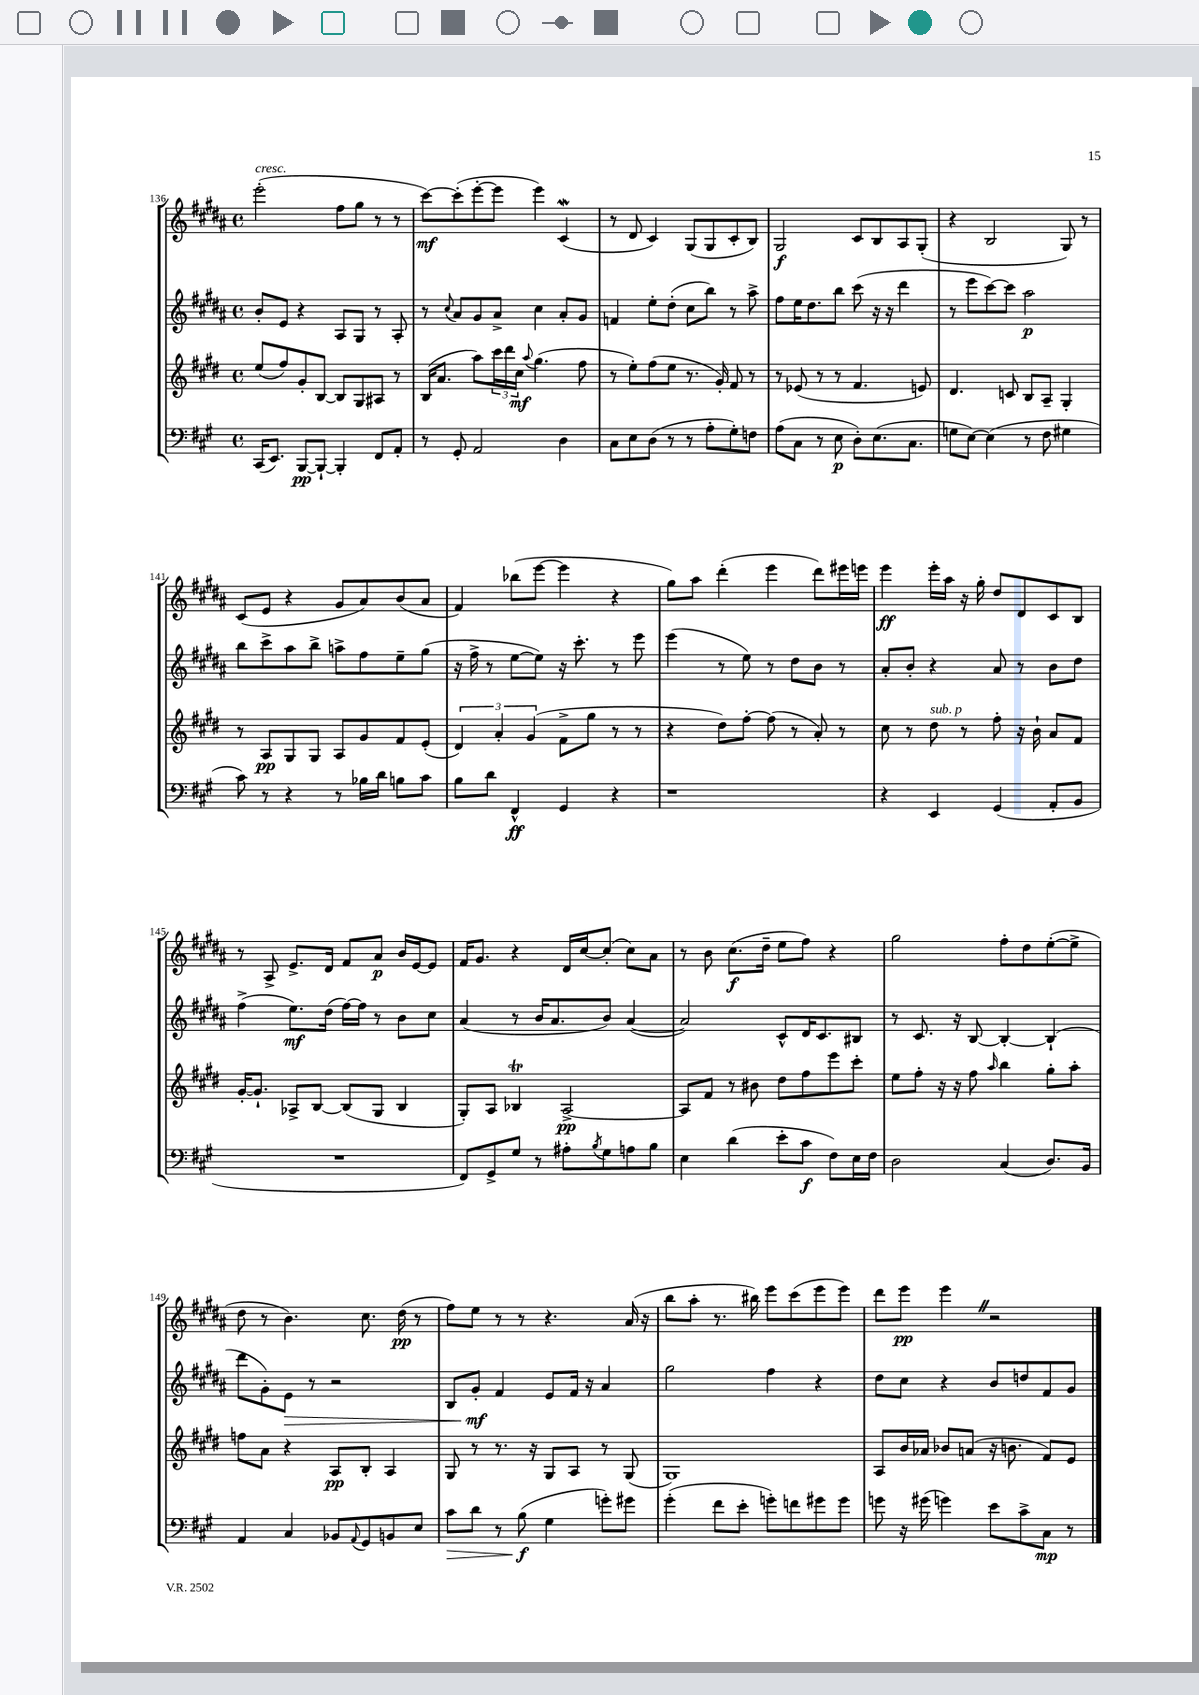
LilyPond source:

<<
\new StaffGroup <<
\new Staff = "s0" {
    \clef treble \key b \major \defaultTimeSignature \time 4/4
    e'''2-.^\markup { \italic "cresc." }( fis''8 gis''8 r8 r8 |
    cis'''8~\mf) cis'''8-.( e'''8~-. e'''8 e'''4) cis'4\mordent( |
    r8 dis'8 cis'4) gis8( gis8 cis'8-. b8) |
    gis2\f cis'8 b8 ais8 gis8-.( |
    r4 b2 gis8) r8 |
    cis'8( e'8 r4 gis'8 ais'8) b'8( ais'8 |
    fis'4) bes''8( e'''8~ e'''4 r4 |
    gis''8) ais''8 dis'''4-.( e'''4 dis'''8) eis'''16 e'''16 |
    e'''4\ff e'''16-. ais''16 r16 gis''16-. dis''8 dis'8 cis'8 b8 |
    r8 ais8-> e'8.-> dis'16 fis'8 ais'8\p b'16 e'16~ e'8 |
    fis'16 gis'8. r4 dis'16 cis''16~ cis''8-.( cis''8) ais'8 |
    r8 b'8 cis''8.\f( dis''16-- e''8 fis''8) r4 |
    gis''2 fis''8-. dis''8 e''8~-.( e''8-> |
    dis''8 r8 b'4.) cis''8. dis''16\pp( r8 |
    fis''8) e''8 r8 r8 r4. ais'16( r16 |
    b''8 ais''8-. r8. bis''16) e'''8 cis'''8( e'''8 e'''8) |
    dis'''8 e'''8\pp e'''4 \once \override BreathingSign.text = \markup { \musicglyph "scripts.caesura.straight" } \breathe r2 \bar "|." |
}
\new Staff = "s1" {
    \clef treble \key b \major \defaultTimeSignature \time 4/4
    b'8-. e'8 r4 ais8 gis8 r8 ais8-. |
    r8 \appoggiatura { cis''8 } ais'8 gis'8 ais'8-> cis''4 ais'8-. gis'8 |
    f'4 e''8-. dis''8-.( cis''8 b''8) r8 ais''8-> |
    fis''8 e''16 dis''8. b''8 cis'''8( r16 r16 dis'''4 |
    r8 e'''8 cis'''8~) cis'''8 ais''2\p |
    b''8 cis'''8-> ais''8 b''8-> a''8-> fis''8 e''8-- gis''8( |
    r16 fis''16-> r8 e''8~ e''8) r16 cis'''8.-. r8 e'''8 |
    e'''4( r8 e''8) r8 dis''8 b'8 r8 |
    ais'8-. b'8-. r4 ais'8 r8 b'8 dis''8 |
    fis''4->( e''8.\mf) dis''16( fis''16~) fis''16 r8 b'8 cis''8 |
    ais'4( r8 b'16 ais'8. b'8) ais'4~( |
    ais'2) cis'8-^ dis'16 cis'8. bis8 |
    r8 cis'8. r16 b8~ b4~-. b4-!( |
    dis'''8 gis'8-.) e'8\> r8 r2 |
    b8 gis'8-.\mf\! fis'4 e'8 fis'16 r16 ais'4 |
    gis''2 fis''4 r4 |
    dis''8 cis''8 r4 b'8 d''8 fis'8 gis'8 \bar "|." |
}
\new Staff = "s2" {
    \clef treble \key e \major \defaultTimeSignature \time 4/4
    e''8( fis''8) gis'8-. b8~ b8 gis8 ais8 r8 |
    b16( a'8. a''8) \tuplet 3/2 { cis'''16 dis'''16 cis''16\mf } \appoggiatura { a''8 } gis''4.( fis''8 |
    r8 e''8-.) fis''8( e''8 r8. gis'16-.) fis'8 r8 |
    r8 ees'8( r8 r8 fis'4. e'8) |
    dis'4. c'8 b8 a8-- gis4-. |
    r8 a8\pp gis8 gis8 a8 gis'8 fis'8 e'8-.( |
    \tuplet 3/2 { dis'4) a'4-. gis'4( } fis'8-> gis''8 r8 r8 |
    r4 dis''8) fis''8~-. fis''8( r8 a'8-.) r8 |
    cis''8 r8 dis''8^\markup { \italic "sub. p" } r8 fis''8-. r16 b'16-! a'8 fis'8 |
    gis'16~-. gis'8.-! aes8-> b8~ b8( gis8 b4 |
    gis8-.) a8 bes4\trill a2~->\pp |
    a8 fis'8 r8 bis'8 dis''8 fis''8 e'''8 cis'''8-. |
    e''8 fis''8-. r16 r16 fis''8 \grace { a''16 } b''4 gis''8-. a''8-. |
    f''8 a'8 r4 a8\pp b8-. a4 |
    gis8 r8 r8. r16 gis8 a8 r8 gis8( |
    gis1) |
    a8 b'16 aes'16 bes'8 a'8( r16 b'8. fis'8) e'8 \bar "|." |
}
\new Staff = "s3" {
    \clef bass \key a \major \defaultTimeSignature \time 4/4
    cis,16( e,8.) b,,8~\pp b,,8~-! b,,4-. fis,8 a,8-. |
    r8 gis,8-. a,2 d4 |
    cis8 e8 d8( r8 r8 a8-. gis8-.) f8 |
    a8( cis8 r8 e8\p d8-.) e8.( cis8. |
    g8 e8~) e4( r8 fis8 gis4 |
    cis'8) r8 r4 r8 bes16 d'16 b8 cis'8 |
    b8 d'8 fis,4-^\ff gis,4 r4 |
    r1 |
    r4 e,4 gis,4( a,8-. b,8 |
    R1 |
    fis,8) gis,8-> gis8 r8 ais8-. \acciaccatura { b8 } gis8 a8 b8 |
    e4 d'4( e'8-. cis'8\f fis8) e16 fis16 |
    d2 cis4( d8.) b,16 |
    a,4 cis4 bes,8 \appoggiatura { a,8 } gis,8 b,8 e8 |
    cis'8\> d'8 r8 b8\f\!( gis4 g'8-.) gis'8 |
    gis'4-.( fis'8 e'8-. g'8-.) f'8 gis'8 gis'8 |
    g'8 r16 gis'16( g'4) e'8 cis'8-> cis8\mp r8 \bar "|." |
}
>>
>>
\layout { \context { \Score currentBarNumber = #136 } }
